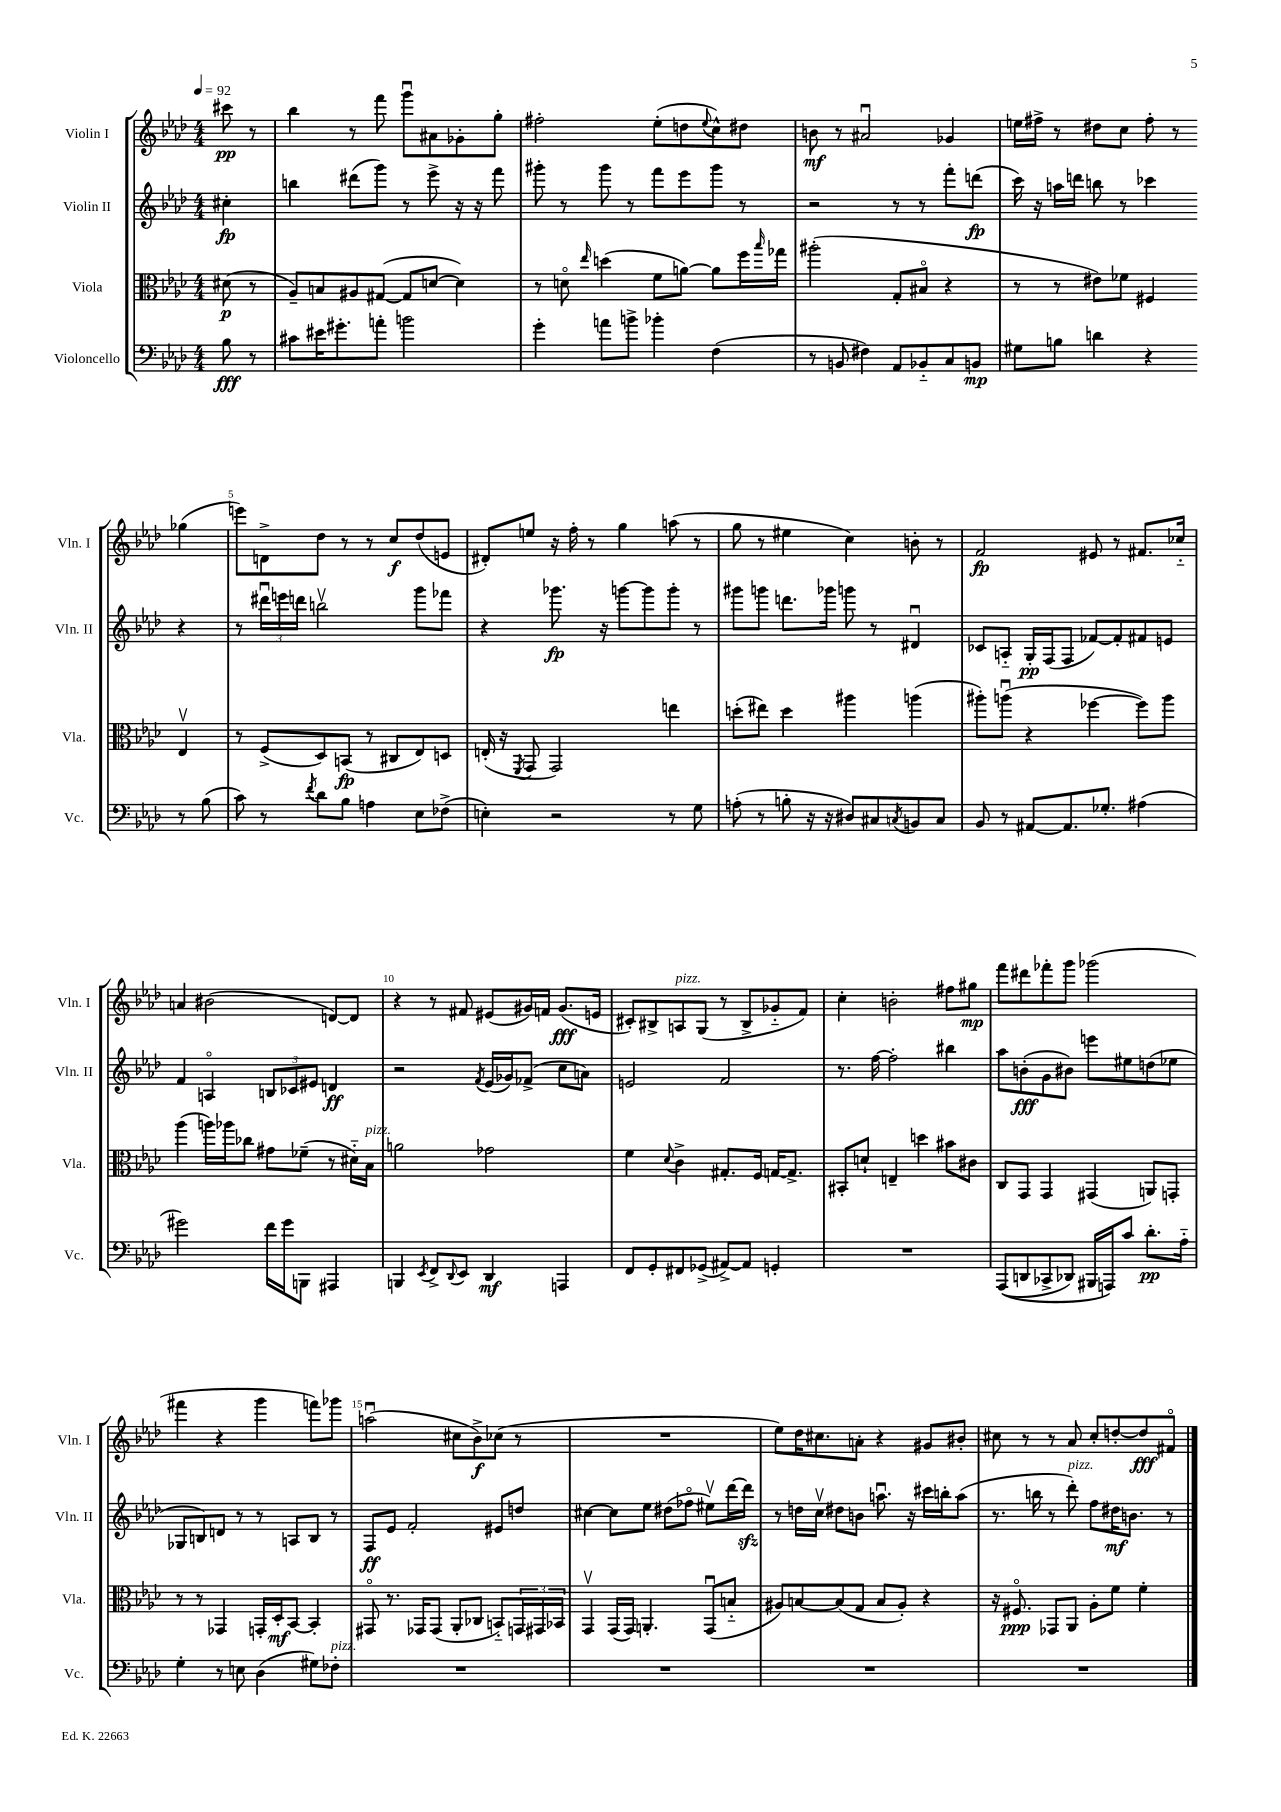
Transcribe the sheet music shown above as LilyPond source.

<<
\new StaffGroup <<
\new Staff = "s0" \with { instrumentName = "Violin I" shortInstrumentName = "Vln. I" } {
    \clef treble \key aes \major \numericTimeSignature \time 4/4 \partial 4 \tempo 4 = 92
    cis'''8\pp r8 |
    bes''4 r8 f'''8 g'''8\downbow ais'8 ges'8-. g''8-. |
    fis''2-. ees''8-.( d''8 \appoggiatura { ees''8 } c''8-^) dis''8 |
    b'8\mf r8 ais'2\downbow ges'4 |
    e''16 fis''16-> r8 dis''8 c''8 fis''8-. r8 ges''4( |
    e'''8) d'8-> des''8 r8 r8 c''8\f des''8( e'8 |
    dis'8-.) e''8 r16 f''16-. r8 g''4 a''8( r8 |
    g''8 r8 eis''4 c''4) b'8-. r8 |
    f'2\fp eis'8 r8 fis'8. ces''16-_ |
    a'4 bis'2( d'8~) d'8 |
    r4 r8 fis'8 eis'8( gis'16) f'16 gis'8.\fff( e'16 |
    cis'8-.) bis8-> a8^\markup { \italic "pizz." } g8( r8 bis8-> ges'8-_ f'8) |
    c''4-. b'2-. fis''8 gis''8\mp |
    f'''8 dis'''8 fes'''8-. g'''8 ges'''2( |
    fis'''4 r4 g'''4 f'''8) ges'''8 |
    a''2\downbow( cis''8 bes'8->\f) ces''8( r8 |
    R1 |
    ees''8) des''16 cis''8. a'8-. r4 gis'8 bis'8-. |
    cis''8 r8 r8 aes'8 cis''8-. d''8~-. d''8\fff fis'8\flageolet \bar "|." |
}
\new Staff = "s1" \with { instrumentName = "Violin II" shortInstrumentName = "Vln. II" } {
    \clef treble \key aes \major \numericTimeSignature \time 4/4 \partial 4
    cis''4-.\fp |
    b''4 dis'''8( g'''8) r8 ees'''8-> r16 r16 f'''8 |
    gis'''8-. r8 gis'''8 r8 f'''8 ees'''8 gis'''8 r8 |
    r2 r8 r8 f'''8-. d'''8\fp( |
    c'''16) r16 a''16 d'''16 b''8 r8 ces'''4 r4 |
    r8 \tuplet 3/2 { dis'''16\downbow e'''16 d'''16 } b''2\upbow g'''8 fes'''8 |
    r4 ges'''8.\fp r16 g'''8~ g'''8 g'''8-. r8 |
    gis'''8 g'''8 d'''8. ges'''16 g'''8 r8 dis'4\downbow |
    ces'8 a8-_ g16-.\pp f16( f8 fes'8~) fes'8-. fis'8 e'8 |
    f'4 a4\flageolet \tuplet 3/2 { b8 ces'8 eis'8 } d'4\ff |
    r2 \acciaccatura { f'8 } ees'16( ges'16) fes'8->( c''8 a'8) |
    e'2 f'2 |
    r8. f''16~ f''2-. bis''4 |
    aes''8 b'8-.\fff( g'8 bis'8) e'''8 eis''8 d''8( ees''8 |
    ges8 b8) d'8 r8 r8 a8 b8 r8 |
    f8\ff ees'8 f'2-. eis'8 d''8 |
    cis''4~ cis''8 ees''8 dis''8( fes''8\flageolet eis''8\upbow) des'''16~ des'''16\sfz |
    r8 d''16 c''16\upbow dis''8 b'8 a''8.\downbow r16 cis'''16 b''16-. a''8( |
    r8. b''16 r8 des'''8-.^\markup { \italic "pizz." }) f''8 dis''16\mf b'8. r8 \bar "|." |
}
\new Staff = "s2" \with { instrumentName = "Viola" shortInstrumentName = "Vla." } {
    \clef alto \key aes \major \numericTimeSignature \time 4/4 \partial 4
    dis'8\p( r8 |
    aes8--) b8 ais8 gis8~( gis8 d'8~ d'4) |
    r8 d'8\flageolet \grace { ees''16 } d''4( f'8 a'8~) a'8 f''16 \grace { bes''16 } ges''16 |
    ais''2-.( g8-. bis8\flageolet r4 |
    r8 r8 eis'8) fes'8 fis4 ees4\upbow |
    r8 f8->( des8) b,8\fp( r8 cis8 ees8) d8 |
    e16-.( r16 \acciaccatura { f,8 } g,8 g,2) e''4 |
    d''8-.( eis''8) d''4 ais''4 a''4( |
    ais''8-.) a''8\downbow( r4 fes''4~ fes''8) a''8 |
    aes''4( a''16) aes''16 ces''8 gis'8 fes'8--( r8 dis'16-_) bes16^\markup { \italic "pizz." } |
    a'2 ges'2 |
    f'4 \appoggiatura { des'8 } c'4-> gis8.-. f16 g16~ g8.-> |
    bis,8-. d'8-! e4-- d''4 bis'8 cis'8 |
    c8 g,8 g,4 gis,4( a,8) g,8-. |
    r8 r8 ges,4 g,16-. des16-.\mf bes,8~ bes,4-. |
    gis,8\flageolet r8. ges,16 ges,8( aes,8-. ces8 b,8-_) \tuplet 3/2 { g,16 gis,16 bes,16 } |
    g,4\upbow g,16( g,16) a,4.-. g,8\downbow( b8-_ |
    ais8) b8~ b8( g8 b8 ais8-.) r4 |
    r16 fis8.\flageolet\ppp ges,8 aes,8 aes8-. f'8 f'4-. \bar "|." |
}
\new Staff = "s3" \with { instrumentName = "Violoncello" shortInstrumentName = "Vc." } {
    \clef bass \key aes \major \numericTimeSignature \time 4/4 \partial 4
    bes8\fff r8 |
    cis'8 eis'16 gis'8.-. a'8-. b'2 |
    g'4-. a'8 b'8-> bes'4-. f4( |
    r8 b,8 fis4) aes,8 bes,8-_ c8 b,8\mp |
    gis8 b8 d'4 r4 r8 b8( |
    c'8) r8 \acciaccatura { f'8 } des'8 bes8 a4 ees8 fes8->( |
    e4-.) r2 r8 g8 |
    a8-.( r8 b8-. r16 r16 dis8) cis8 \acciaccatura { c8 } b,8 c8 |
    bes,8 r8 ais,8~ ais,8. ges8.-. ais4( |
    gis'2) f'16 gis'16 b,,8 ais,,4 |
    b,,4 \acciaccatura { ees,8 } f,8-> \appoggiatura { des,8 } ees,8 des,4\mf a,,4 |
    f,8 g,8-. fis,8 ges,8->( ais,8~->) ais,8 g,4-. |
    R1 |
    aes,,8(\( d,8 ces,8-> des,8) bis,,16 a,,16\) c'8 des'8.-.\pp aes16-_ |
    g4-. r8 e8 des4( gis8) fes8-.^\markup { \italic "pizz." } |
    R1 |
    R1 |
    R1 |
    R1 \bar "|." |
}
>>
>>
\layout { \context { \Score \override BarNumber.break-visibility = ##(#f #t #t) barNumberVisibility = #(every-nth-bar-number-visible 5) } }
